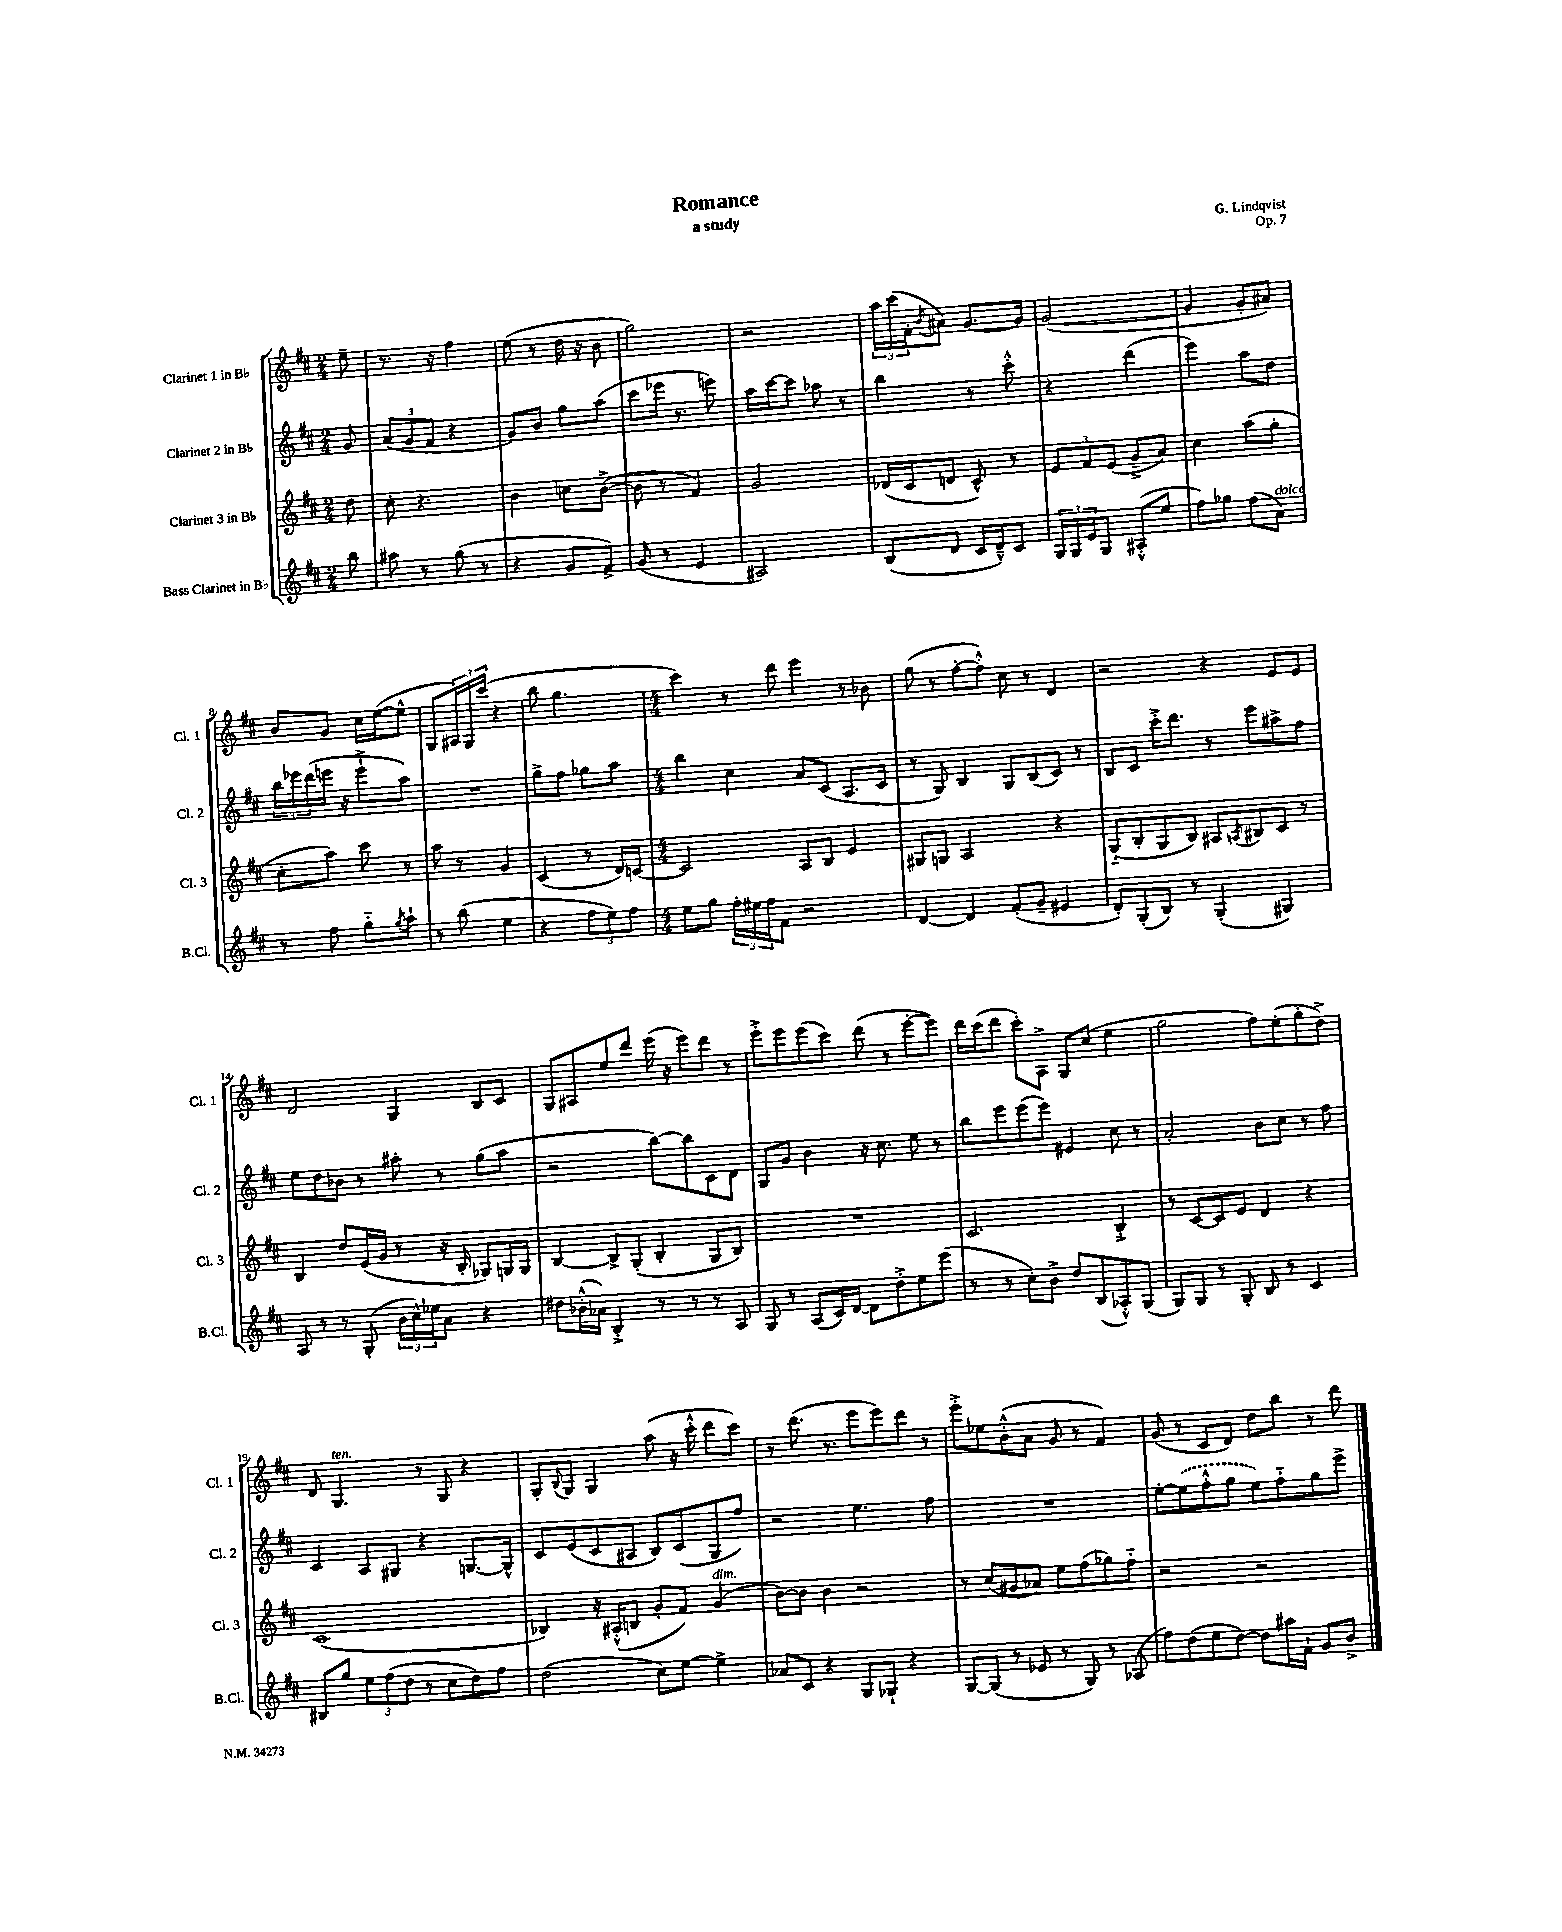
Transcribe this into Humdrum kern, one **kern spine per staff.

**kern	**kern	**kern	**kern
*staff4	*staff3	*staff2	*staff1
*clefG2	*clefG2	*clefG2	*clefG2
*k[f#c#]	*k[f#c#]	*k[f#c#]	*k[f#c#]
*M2/4	*M2/4	*M2/4	*M2/4
8bb\	8dd\	8g/	8ee~\
=	=	=	=
8aa#\	8cc#'\	(12a/L	8.r
.	.	12g/	.
8r	4.r	.	.
.	.	12f#/J	.
.	.	.	16r
(8gg\	.	4r	4ff#\
8r	.	.	.
=	=	=	=
4r	4b\	8g/L)	(8ee\
.	.	8b/J	8r
8g/L	8cc\L	8gg\L	16dd\
.	.	.	16r
8f#^/J)	([8b^\J	(8aa\J	8b\
=	=	=	=
(8g/	8b\]	8ccc#\L	2gg\)
8r	8r	16eee-\Jk	.
.	.	8.r	.
4e/	4f#/)	.	.
.	.	8eee\)	.
=	=	=	=
2A#/)	2g/	16aa\LL	2r
.	.	[16ccc#\J	.
.	.	8ccc#\]J	.
.	.	8aa-\	.
.	.	8r	.
=	=	=	=
(8B/L	(16d-/LL	4bb\	24aa\LL
.	.	.	(24ccc#\
.	16c#/J	.	.
.	.	.	24f#'\J
.	.	.	8qb/
8d/J	8d/J	.	8a#\J)
16c#/LL	8c#^^/)	8r	[8.g/L
16d~^^/J)	.	.	.
8c#/J	8r	8ccc#'^^\	.
.	.	.	16g/]Jk
=	=	=	=
24G/LL	12e/L	4r	([2g/
24G/	.	.	.
24e/J	12f#/	.	.
8G/J	.	.	.
.	(12e/J	.	.
(8A#'^^/L	8g~^/L	(4ddd\	.
8ee/J	8a/J)	.	.
=	=	=	=
8ff#\L)	4cc#\	4eee\)	4g/]
8gg-\J	.	.	.
(8ff#\L	(8aa\L	8aa\L	8g'/L
8a\J)	8gg'\J	8dd\J	8a#/J)
=	=	=	=
8r	8cc#'\L	24bb\LL	8b/L
.	.	24eee-\	.
.	.	(24ddd\	.
8ff#\	8aa\J)	16eee\JJ	8g/J
.	.	16r	.
8gg'~\L	8ccc#\	8eee`^\L	16cc#\LL
.	.	.	([16ee\J
8qgg/	.	.	.
8aa`\J	8r	8aa\J)	8ee^^\]J
=	=	=	=
8r	8aa\	2r	8G/L
(8bb\	8r	.	24A#/L)
.	.	.	24G/
.	.	.	(24ccc#/JJ
4ee\	4g/	.	4r
=	=	=	=
4r	(4c#/	8gg^\L	8bb\
.	.	8ff#\J	4.gg\
12ff#\L	8r	8gg-\L	.
12ee\)	.	.	.
.	16d/LL)	8aa\J	.
12ff#\J	.	.	.
.	[16c/JJ	.	.
=	=	=	=
*M4/4	*M4/4	*M4/4	*M4/4
8ee\L	2c/]	4bb\	4ccc#\)
8gg\J	.	.	.
24ff#'\LL	.	4cc#\	8r
24ee#\	.	.	.
24ff#\J	.	.	.
8f#\J	.	.	8ddd\
2r	8A/L	8a/L	4eee\
.	8B/J	(8c#/J	.
.	4e/	8.A/L	8r
.	.	.	8b-\
.	.	16c#/Jk	.
=	=	=	=
[4d/	8G#/L	8r	(8gg\
.	8G/J	8G/)	8r
4d/]	2A/	4B/	[8ff#'\L
.	.	.	8ff#'^^\]J)
(8f#'/L	.	8G/L	8cc#\
8g~/J	.	(8B/	8r
4e#/	4r	8c#/J)	4d/
.	.	8r	.
=	=	=	=
8d'/L)	(8G'~/L	8B/L	2r
(8G'/	8B'/	8c#/J	.
8B/J)	8G/	16ccc#'^\LK	.
.	.	8.ddd\J	.
8r	8B/J)	.	.
(4G'/	8A#/L	8r	4r
.	8qA/	.	.
.	8B#/	8eee\L	.
4G#/)	8c#/J	8aa#^\	8e/L
.	8r	8ff#\J	8e/J
=	=	=	=
8A/	4B/	8ee\L	2d/
8r	.	8dd\	.
8r	8dd/L	8b-\J	.
(8G'/	(16e/L	8r	.
.	16g/JJ	.	.
24b\LL	8r	8aa#'\	4G/
24cc#^^\)	.	.	.
24ee-\J	.	.	.
8a\J	16r	8r	.
.	16B'/	.	.
4r	8G-/L)	(8gg\L	8B/L
.	16G/L	8aa#\J	8c#/J
.	16G/JJ	.	.
=	=	=	=
8dd#\L	[4B/	2r	8G/L
(16b-'^^\L	.	.	8A#/
16a-\JJ)	.	.	.
4B'^/	8B^/]L	.	8ee/
.	(8G'/J	.	8ddd/J
8r	4B'/	[8bb\L)	(16eee\
.	.	.	16r
8r	.	8bb\]	8eee\L)
8r	8G/L	8c#\	8ddd\J
8A/	8B/J)	8d\J	8r
=	=	=	=
8G/	1r	8G/L	8eee'^\L
8r	.	8g/J	8eee\
(8A/L	.	4b\	(8eee\
16c#/L)	.	.	8ccc#\J)
[16d/JJ	.	.	.
8d\]L	.	16r	(8ddd\
.	.	8.cc#\	.
8dd'^\	.	.	8r
8ee\	.	8ee\	[8eee'\L
(8eee\J	.	8r	8eee\]J)
=	=	=	=
8r	2.c#/	8bb\L	16ddd\LL
.	.	.	(16ccc#\J
8r	.	8eee\	8ddd\J
8cc#'\L)	.	(8eee\	8ccc#'\L)
8b^\J	.	8eee\J)	8A^\J
8dd/L	.	4e#/	8G/L
(8B/	.	.	(8cc#/J
8A-'^^/)	4B'^/	8cc#\	4ee\
(8G/J	.	8r	.
=	=	=	=
8G/L)	8r	2a'/	2gg\
8G/J	[8c#/L	.	.
8r	8c#/]	.	.
8G'/	8e/J	.	.
8B/	4d/	8b\L	8ff#\L)
8r	.	8cc#\J	(8ee'\
4c#/	4r	8r	8gg'\
.	.	8ff#\	8dd^\J)
=	=	=	=
8B#/L	(1c#	4c#/	8d/
8gg/J	.	.	4.G/
12ee\L	.	8A/L	.
(12ff#\	.	.	.
.	.	8G#/J	.
12dd\J	.	.	.
8r	.	4r	8r
8cc#\L	.	.	8G/
8dd\)	.	[8.G/L	4r
8ff#\J	.	.	.
.	.	16G^^/]Jk	.
=	=	=	=
(2dd\	4B-/)	8c#/L	8G'/L
.	.	.	8qqB/
.	.	(8e/	8G/J
.	16r	8c#/	4G/
.	(16A#'^^/LK	.	.
.	8B/J	8A#/J	.
8cc#\L)	8g'/L	8B/L)	(8aa\
[8ee\J	8f#/J)	(8c#/	16r
.	.	.	16ccc#'^^\
4ee^\]	(4g/	8G/	8ddd\L
.	.	8ff#/J)	8ccc#\J)
=	=	=	=
8a-/L	[8b\L)	2r	8r
8c#/J	8b\]J	.	(8.ddd\
4r	4b\	.	.
.	.	.	8.r
8G/L	2r	4.ee\	8eee\L
8G-`/J	.	.	8eee\)
4r	.	.	8ddd\J
.	.	8ff#\	8r
=	=	=	=
[8G/L	8r	1r	8eee'^\L
(8G/]J	(8cc#/L	.	8ee-\
8r	8g#/	.	(8b'^^\
8e-/	8a-/J)	.	8a\J
8r	8ee\L	.	8g/
8G/)	(8ff#\	.	8r
8r	8gg-\)	.	4f#/)
(8A-/	8ff#'~\J	.	.
=	=	=	=
8ff#\L)	2r	[8ee'\L	(8g/
(8dd\	.	(8ee\]	8r
8ee\	.	8ff#'^^\	8c#/L
[8dd\J)	.	8gg\J	8d/J)
8dd\]L	2r	8ee\L)	8dd\L
16aa#\L	.	8ff#'~\	8bb\J
16f#`\JJ	.	.	.
8g/L	.	8gg\	8r
8b^/J	.	8eee^\J	8ddd\
==	==	==	==
*-	*-	*-	*-
